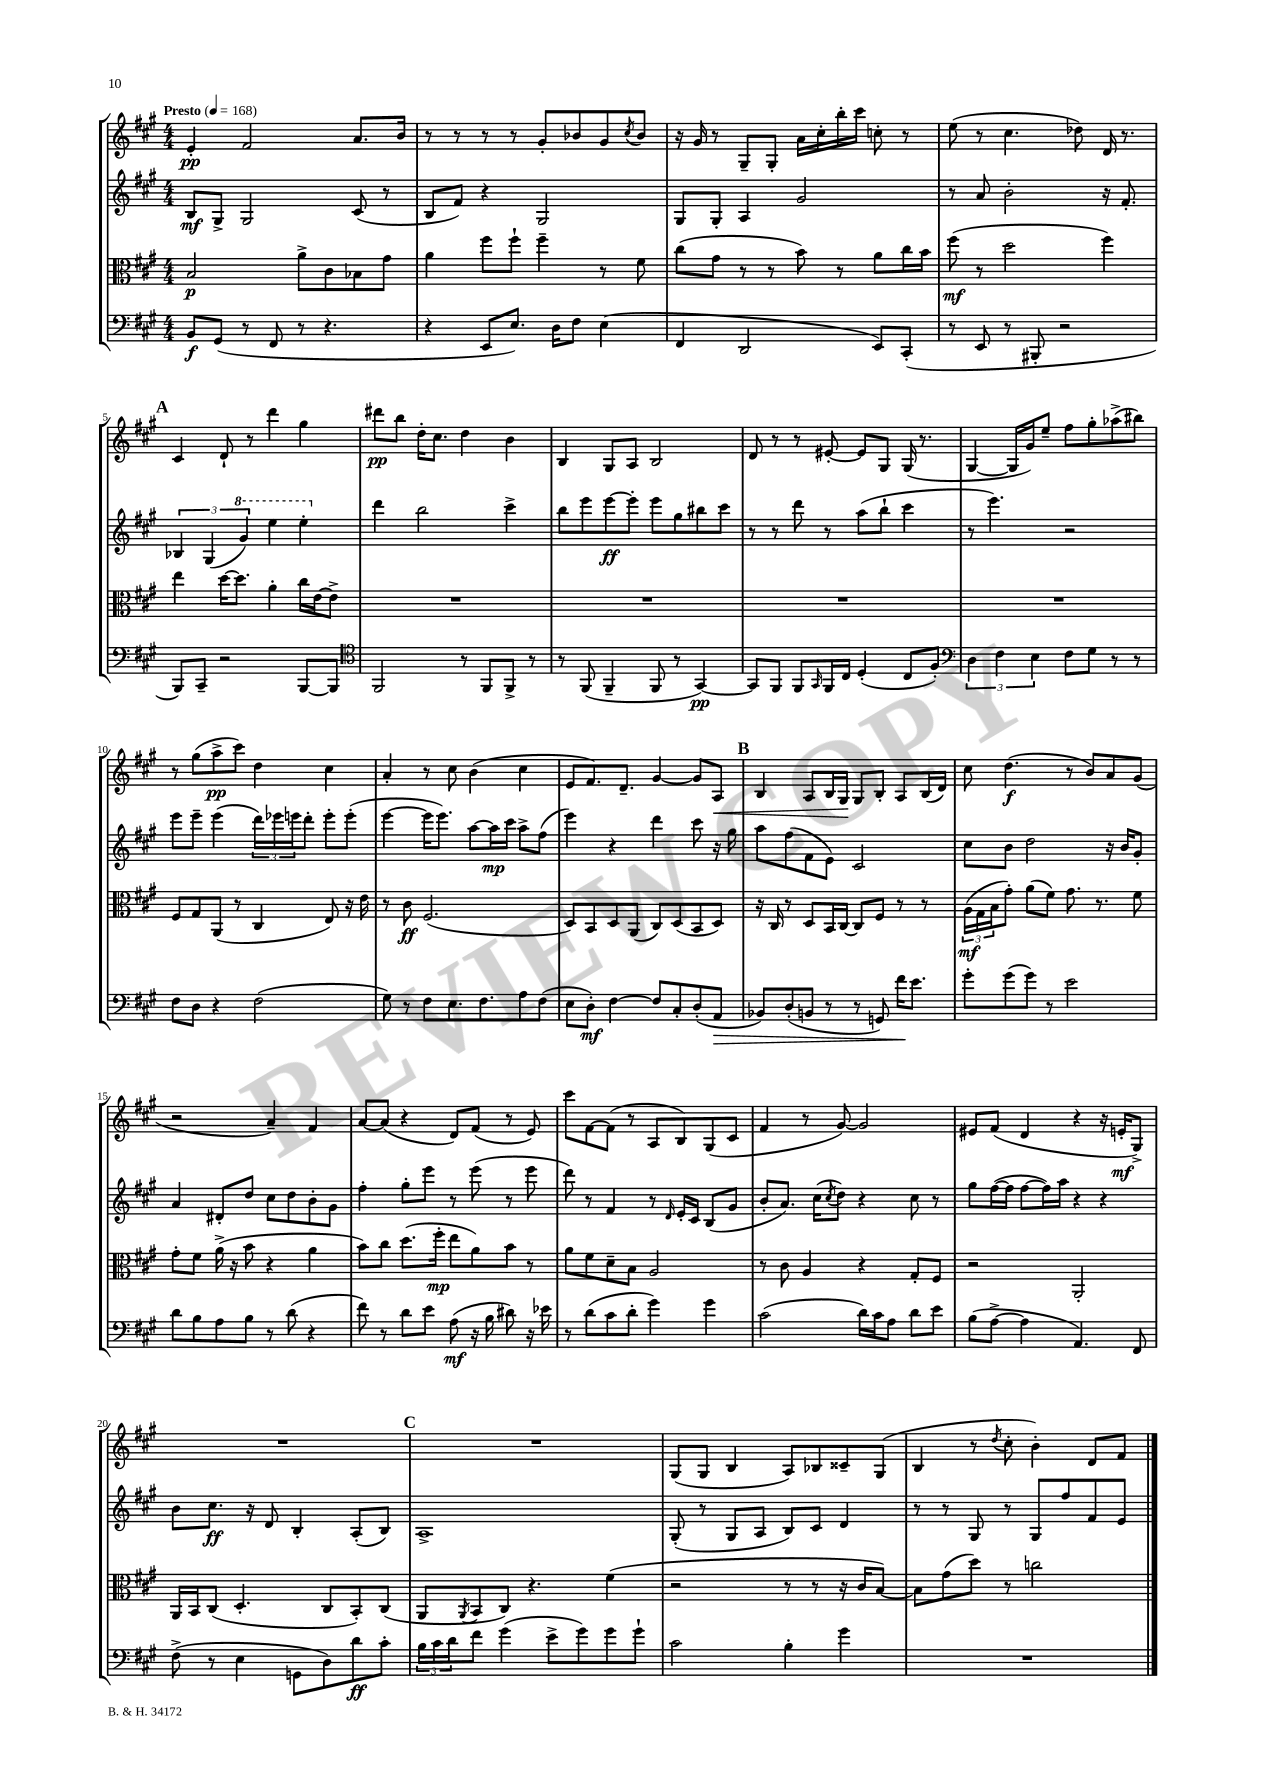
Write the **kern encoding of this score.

**kern	**dynam	**kern	**dynam	**kern	**dynam	**kern	**dynam
*part4	*part4	*part3	*part3	*part2	*part2	*part1	*part1
*staff4	*staff4	*staff3	*staff3	*staff2	*staff2	*staff1	*staff1
*clefF4	*	*clefC3	*	*clefG2	*	*clefG2	*
*k[f#c#g#]	*	*k[f#c#g#]	*	*k[f#c#g#]	*	*k[f#c#g#]	*
*M4/4	*	*M4/4	*	*M4/4	*	*M4/4	*
*MM168	*	*MM168	*	*MM168	*	*MM168	*
=1	=1	=1	=1	=1	=1	=1	=1
!	!	!	!	!	!	!LO:TX:a:B:t=Presto	!
8BB/L	f	2B/	p	8B/L	mf	4e'/	pp
(8GG#/J	.	.	.	8G#^/J	.	.	.
8r	.	.	.	2G#/	.	2f#/	.
8FF#/	.	.	.	.	.	.	.
8r	.	8a^\L	.	.	.	.	.
4.r	.	8c#\	.	.	.	.	.
.	.	8B-X\	.	(8c#/	.	8.a/L	.
.	.	8g#\J	.	8r	.	.	.
.	.	.	.	.	.	16b/Jk	.
=2	=2	=2	=2	=2	=2	=2	=2
4r	.	4a\	.	8B/L	.	8r	.
.	.	.	.	8f#/J)	.	8r	.
8EE/L	.	8ff#\L	.	4r	.	8r	.
8.E/J)	.	8ff#`\J	.	.	.	8r	.
.	.	4ff#~\	.	2G#/	.	8g#'/L	.
16D\KL	.	.	.	.	.	.	.
8F#\J	.	.	.	.	.	8b-X/	.
(4E\	.	8r	.	.	.	8g#/	.
.	.	.	.	.	.	8qcc#/	.
.	.	8f#\	.	.	.	8b-/J	.
=3	=3	=3	=3	=3	=3	=3	=3
4FF#/	.	(8cc#\L	.	8G#/L	.	16r	.
.	.	.	.	.	.	16g#/	.
.	.	8g#\J	.	8G#'/J	.	8r	.
2DD/	.	8r	.	4A/	.	8G#~/L	.
.	.	8r	.	.	.	8G#'/J	.
.	.	8b\)	.	2g#/	.	16a\LL	.
.	.	.	.	.	.	16cc#'\	.
.	.	8r	.	.	.	16bb'\	.
.	.	.	.	.	.	16ccc#\JJ	.
8EE/L)	.	8a\L	.	.	.	8ccn'\	.
(8CC#'/J	.	16cc#\L	.	.	.	8r	.
.	.	16b\JJ	.	.	.	.	.
=4	=4	=4	=4	=4	=4	=4	=4
8r	.	(8ff#\	mf	8r	.	(8ee\	.
8EE/	.	8r	.	8a/	.	8r	.
8r	.	2dd\	.	2b'\	.	4.cc#\	.
8BBB#X'/	.	.	.	.	.	.	.
2r	.	.	.	.	.	.	.
.	.	.	.	.	.	8dd-X\)	.
.	.	4ff#\)	.	16r	.	16d/	.
.	.	.	.	8.f#'/	.	8.r	.
!!LO:LB:g=z
!!LO:REH:place=s1:t=A
=5	=5	=5	=5	=5	=5	=5	=5
8BBB/L)	.	4ee\	.	6B-X/	.	4c#/	.
8CC#~/J	.	.	.	.	.	.	.
.	.	.	.	(6G#/	.	.	.
2r	.	[16dd\KL	.	.	.	8d`/	.
.	.	8.dd\J]	.	.	.	.	.
*	*	*	*	*8va	*	*	*
.	.	.	.	6gg#/)	.	.	.
.	.	.	.	.	.	8r	.
.	.	4a'\	.	4eee\	.	4ddd\	.
[8BBB/L	.	16cc#\LL	.	4eee'\	.	4gg#\	.
.	.	[16e\J	.	.	.	.	.
8BBB/J]	.	8e^\J]	.	.	.	.	.
=6	=6	=6	=6	=6	=6	=6	=6
*clefC4	*	*	*	*	*	*	*
*	*	*	*	*X8va	*	*	*
2FF#/	.	1r	.	4ddd\	.	8ddd#X\L	pp
.	.	.	.	.	.	8bb\J	.
.	.	.	.	2bb\	.	16dd'\KL	.
.	.	.	.	.	.	8.cc#\J	.
8r	.	.	.	.	.	4dd\	.
8FF#/L	.	.	.	.	.	.	.
8FF#^/J	.	.	.	4ccc#^\	.	4b\	.
8r	.	.	.	.	.	.	.
=7	=7	=7	=7	=7	=7	=7	=7
8r	.	1r	.	8bb\L	.	4B/	.
(8FF#/	.	.	.	8eee\	.	.	.
4FF#~/	.	.	.	[8eee\	ff	8G#/L	.
.	.	.	.	8eee'\J]	.	8A/J	.
8FF#/	.	.	.	8eee\L	.	2B/	.
8r	.	.	.	8gg#\	.	.	.
[4GG#/)	pp	.	.	8bb#X\	.	.	.
.	.	.	.	8ccc#\J	.	.	.
=8	=8	=8	=8	=8	=8	=8	=8
8GG#/L]	.	1r	.	8r	.	8d/	.
8FF#/J	.	.	.	8r	.	8r	.
8FF#/L	.	.	.	8ddd\	.	8r	.
16qqGG#/	.	.	.	.	.	.	.
16FF#/L	.	.	.	8r	.	[8e#X'/	.
16C#/JJ	.	.	.	.	.	.	.
(4D'/	.	.	.	(8aa\L	.	8e#/L]	.
.	.	.	.	8bb`\J	.	8G#/J	.
8C#/L	.	.	.	4ccc#\	.	(16G#/	.
.	.	.	.	.	.	8.r	.
8F#'/J)	.	.	.	.	.	.	.
=9	=9	=9	=9	=9	=9	=9	=9
*clefF4	*	*	*	*	*	*	*
6D\	.	1r	.	8r	.	[4G#/	.
.	.	.	.	4.eee\)	.	.	.
6F#\	.	.	.	.	.	.	.
.	.	.	.	.	.	16G#/LL]	.
.	.	.	.	.	.	16g#/J)	.
6E\	.	.	.	.	.	.	.
.	.	.	.	.	.	8ee~/J	.
8F#\L	.	.	.	2r	.	8ff#\L	.
8G#\J	.	.	.	.	.	8gg#'\	.
8r	.	.	.	.	.	(8aa-X^\	.
8r	.	.	.	.	.	8bb#X\J)	.
!!LO:LB:g=z
=10	=10	=10	=10	=10	=10	=10	=10
8F#\L	.	8F#/L	.	8eee\L	.	8r	.
8D\J	.	8G#/	.	8eee~\J	.	(8gg#\L	.
4r	.	(8AA/J	.	(4eee\	.	8aa^\	pp
.	.	8r	.	.	.	8ccc#\J)	.
(2F#\	.	4C#/	.	24ddd\LL)	.	4dd\	.
.	.	.	.	24eee-X\	.	.	.
.	.	.	.	24eeen\J	.	.	.
.	.	.	.	8ddd'\J	.	.	.
.	.	8E/)	.	8eee'\L	.	4cc#\	.
.	.	16r	.	(8eee'\J	.	.	.
.	.	16e\	.	.	.	.	.
=11	=11	=11	=11	=11	=11	=11	=11
8G#\)	.	8r	.	[4eee\	.	4a'/	.
8r	.	8c#\	ff	.	.	.	.
8F#\L	.	(2.F#/	.	16eee\KL]	.	8r	.
.	.	.	.	8.eee\J)	.	.	.
8.E\	.	.	.	.	.	8cc#\	.
.	.	.	.	[8aa\L	.	(4b\	.
8.F#\	.	.	.	.	.	.	.
.	.	.	.	16aa\L]	mp	.	.
.	.	.	.	16ccc#\JJ	.	.	.
8A\	.	.	.	8aa^\L	.	4cc#\	.
(8F#\J	.	.	.	(8ff#\J	.	.	.
=12	=12	=12	=12	=12	=12	=12	=12
8E\L	.	8D/L)	.	4eee\)	.	8e/L	.
8D'\J)	mf	8BB/	.	.	.	8.f#/)	.
[4F#\	.	8D/	.	4r	.	.	.
.	.	.	.	.	.	8.d~/J	.
.	.	(8AA/J	.	.	.	.	.
8F#/L]	.	8C#/L)	.	4ddd\	.	[4g#/	.
8C#'/	.	(8D/	.	.	.	.	.
(8D'/	.	8BB/	.	8ccc#\	.	8g#/L]	.
!	!LO:HP:b	!	!	!	!	!	!LO:HP:b
8AA/J	>	8D/J)	.	16r	.	8A/J	<
.	.	.	.	16gg#\	.	.	.
!!LO:REH:place=s1:t=B
=13	=13	=13	=13	=13	=13	=13	=13
8BB-X/L)	.	16r	.	8aa\L	.	4B/	.
.	.	16C#/	.	.	.	.	.
(8D'/	.	8r	.	(8ff#\	.	.	.
8BBn/J	.	8D/L	.	8f#\	.	8A/L	.
8r	.	16BB/L	.	8e\J)	.	16B/L	.
.	.	[16C#/JJ	.	.	.	16G#/JJ	.
8r	.	8C#/L]	.	2c#/	.	8G#/L	[
8GGn/)	.	8F#/J	.	.	.	8B'/J	.
16f#\KL	.	8r	.	.	.	8A/L	.
8.e\J	]	.	.	.	.	.	.
.	.	8r	.	.	.	(16B/L	.
.	.	.	.	.	.	16d/JJ)	.
=14	=14	=14	=14	=14	=14	=14	=14
8g#'\L	.	(24A\LL	mf	8cc#\L	.	8cc#\	.
.	.	24G#\	.	.	.	.	.
.	.	24B\J	.	.	.	.	.
(8g#\	.	8g#'\J)	.	8b\J	.	(4.dd\	f
8g#\J)	.	(8a\L	.	2dd\	.	.	.
8r	.	8f#\J)	.	.	.	.	.
2e\	.	8.g#\	.	.	.	8r	.
.	.	.	.	.	.	8b/L)	.
.	.	8.r	.	.	.	.	.
.	.	.	.	16r	.	8a/	.
.	.	.	.	16b/KL	.	.	.
.	.	8f#\	.	8g#'/J	.	(8g#/J	.
!!LO:LB:g=z
=15	=15	=15	=15	=15	=15	=15	=15
8d\L	.	8g#'\L	.	4a/	.	2r	.
8B\	.	8f#\J	.	.	.	.	.
8A\	.	(16a^\	.	8d#X'/L	.	.	.
.	.	16r	.	.	.	.	.
8B\J	.	8b\	.	8dd/J	.	.	.
8r	.	4r	.	8cc#\L	.	4a~/)	.
(8d\	.	.	.	8dd\	.	.	.
4r	.	4a\	.	8b'\	.	4f#/	.
.	.	.	.	8g#\J	.	.	.
=16	=16	=16	=16	=16	=16	=16	=16
8f#\)	.	8b\L)	.	4ff#'\	.	[8a/L	.
8r	.	8cc#\J	.	.	.	(8a/J]	.
8d\L	.	(8.dd\L	.	8gg#'\L	.	4r	.
8e\J	.	.	.	8eee\J	.	.	.
.	.	16ff#'\Jk	mp	.	.	.	.
(8A\	mf	8ee\L	.	8r	.	8d/L)	.
16r	.	8a\)	.	(8eee\	.	(8f#/J	.
16B\	.	.	.	.	.	.	.
8d#X\)	.	8b\J	.	8r	.	8r	.
16r	.	8r	.	8eee\	.	8e/)	.
16e-X\	.	.	.	.	.	.	.
=17	=17	=17	=17	=17	=17	=17	=17
8r	.	8a\L	.	8ddd\)	.	8ccc#\L	.
(8d\L	.	8f#\	.	8r	.	[8f#\	.
8c#\	.	8d~\	.	4f#/	.	(8f#\J]	.
8d'\J	.	8B\J	.	.	.	8r	.
4g#\)	.	2A/	.	8r	.	8A/L	.
.	.	.	.	16qqd/	.	.	.
.	.	.	.	16e'/LL	.	8B/)	.
.	.	.	.	16c#/JJ	.	.	.
4g#\	.	.	.	(8B/L	.	(8G#/	.
.	.	.	.	8g#/J	.	8c#/J	.
=18	=18	=18	=18	=18	=18	=18	=18
(2c#\	.	8r	.	8b'/L	.	4f#/	.
.	.	8c#\	.	8.a/J)	.	.	.
.	.	4A/	.	.	.	8r	.
.	.	.	.	(16cc#\KL	.	.	.
.	.	.	.	8qcc#/	.	.	.
.	.	.	.	8dd\J)	.	[8g#/)	.
16d\LL)	.	4r	.	4r	.	2g#/]	.
16c#\J	.	.	.	.	.	.	.
8A\J	.	.	.	.	.	.	.
8d\L	.	8G#'/L	.	8cc#\	.	.	.
8e\J	.	8F#/J	.	8r	.	.	.
=19	=19	=19	=19	=19	=19	=19	=19
(8B\L	.	2r	.	8gg#\L	.	8e#X/L	.
[8A^\J	.	.	.	([16ff#\L	.	(8f#/J	.
.	.	.	.	16ff#\JJ]	.	.	.
4A\]	.	.	.	[8ff#\L	.	4d/	.
.	.	.	.	16ff#\L])	.	.	.
.	.	.	.	16aa\JJ	.	.	.
4.AA/)	.	2AA'/	.	4r	.	4r	.
.	.	.	.	4r	.	16r	.
.	.	.	.	.	.	16en'/KL	mf
8FF#/	.	.	.	.	.	8G#^/J)	.
!!LO:LB:g=z
=20	=20	=20	=20	=20	=20	=20	=20
(8F#^\	.	16AA/LL	.	8b\L	.	1r	.
.	.	16BB/J	.	.	.	.	.
8r	.	(8C#/J	.	8.cc#\J	ff	.	.
4E\	.	4.D'/	.	.	.	.	.
.	.	.	.	16r	.	.	.
.	.	.	.	8d/	.	.	.
8GGn\L	.	.	.	4B'/	.	.	.
8D\)	.	8C#/L	.	.	.	.	.
8d\	ff	8BB'/)	.	(8A'/L	.	.	.
8c#'\J	.	(8C#/J	.	8B/J)	.	.	.
!!LO:REH:place=s1:t=C
=21	=21	=21	=21	=21	=21	=21	=21
24B\LL	.	8AA/L	.	1A^	.	1r	.
24c#\	.	.	.	.	.	.	.
24d\J	.	.	.	.	.	.	.
.	.	8qAA/	.	.	.	.	.
8f#\J	.	8BB/	.	.	.	.	.
(4g#\	.	8C#/J)	.	.	.	.	.
.	.	4.r	.	.	.	.	.
8e^\L	.	.	.	.	.	.	.
8g#\)	.	.	.	.	.	.	.
8g#\	.	(4f#\	.	.	.	.	.
8g#`\J	.	.	.	.	.	.	.
=22	=22	=22	=22	=22	=22	=22	=22
2c#\	.	2r	.	(8G#'/	.	(8G#/L	.
.	.	.	.	8r	.	8G#/J	.
.	.	.	.	8G#/L	.	4B/	.
.	.	.	.	8A/J	.	.	.
4B'\	.	8r	.	8B/L)	.	8A/L)	.
.	.	8r	.	8c#/J	.	8B-X/	.
4g#\	.	16r	.	4d/	.	8c##X~/	.
.	.	16c#/KL	.	.	.	.	.
.	.	[8B/J)	.	.	.	(8G#/J	.
=23	=23	=23	=23	=23	=23	=23	=23
1r	.	8B\L]	.	8r	.	4B/	.
.	.	(8g#\	.	8r	.	.	.
.	.	8dd\J)	.	8G#/	.	8r	.
.	.	.	.	.	.	8qdd/	.
.	.	8r	.	8r	.	8cc#'\	.
.	.	2ccn\	.	8G#/L	.	4b'\)	.
.	.	.	.	8ff#/	.	.	.
.	.	.	.	8f#/	.	8d/L	.
.	.	.	.	8e/J	.	8f#/J	.
==	==	==	==	==	==	==	==
*-	*-	*-	*-	*-	*-	*-	*-
